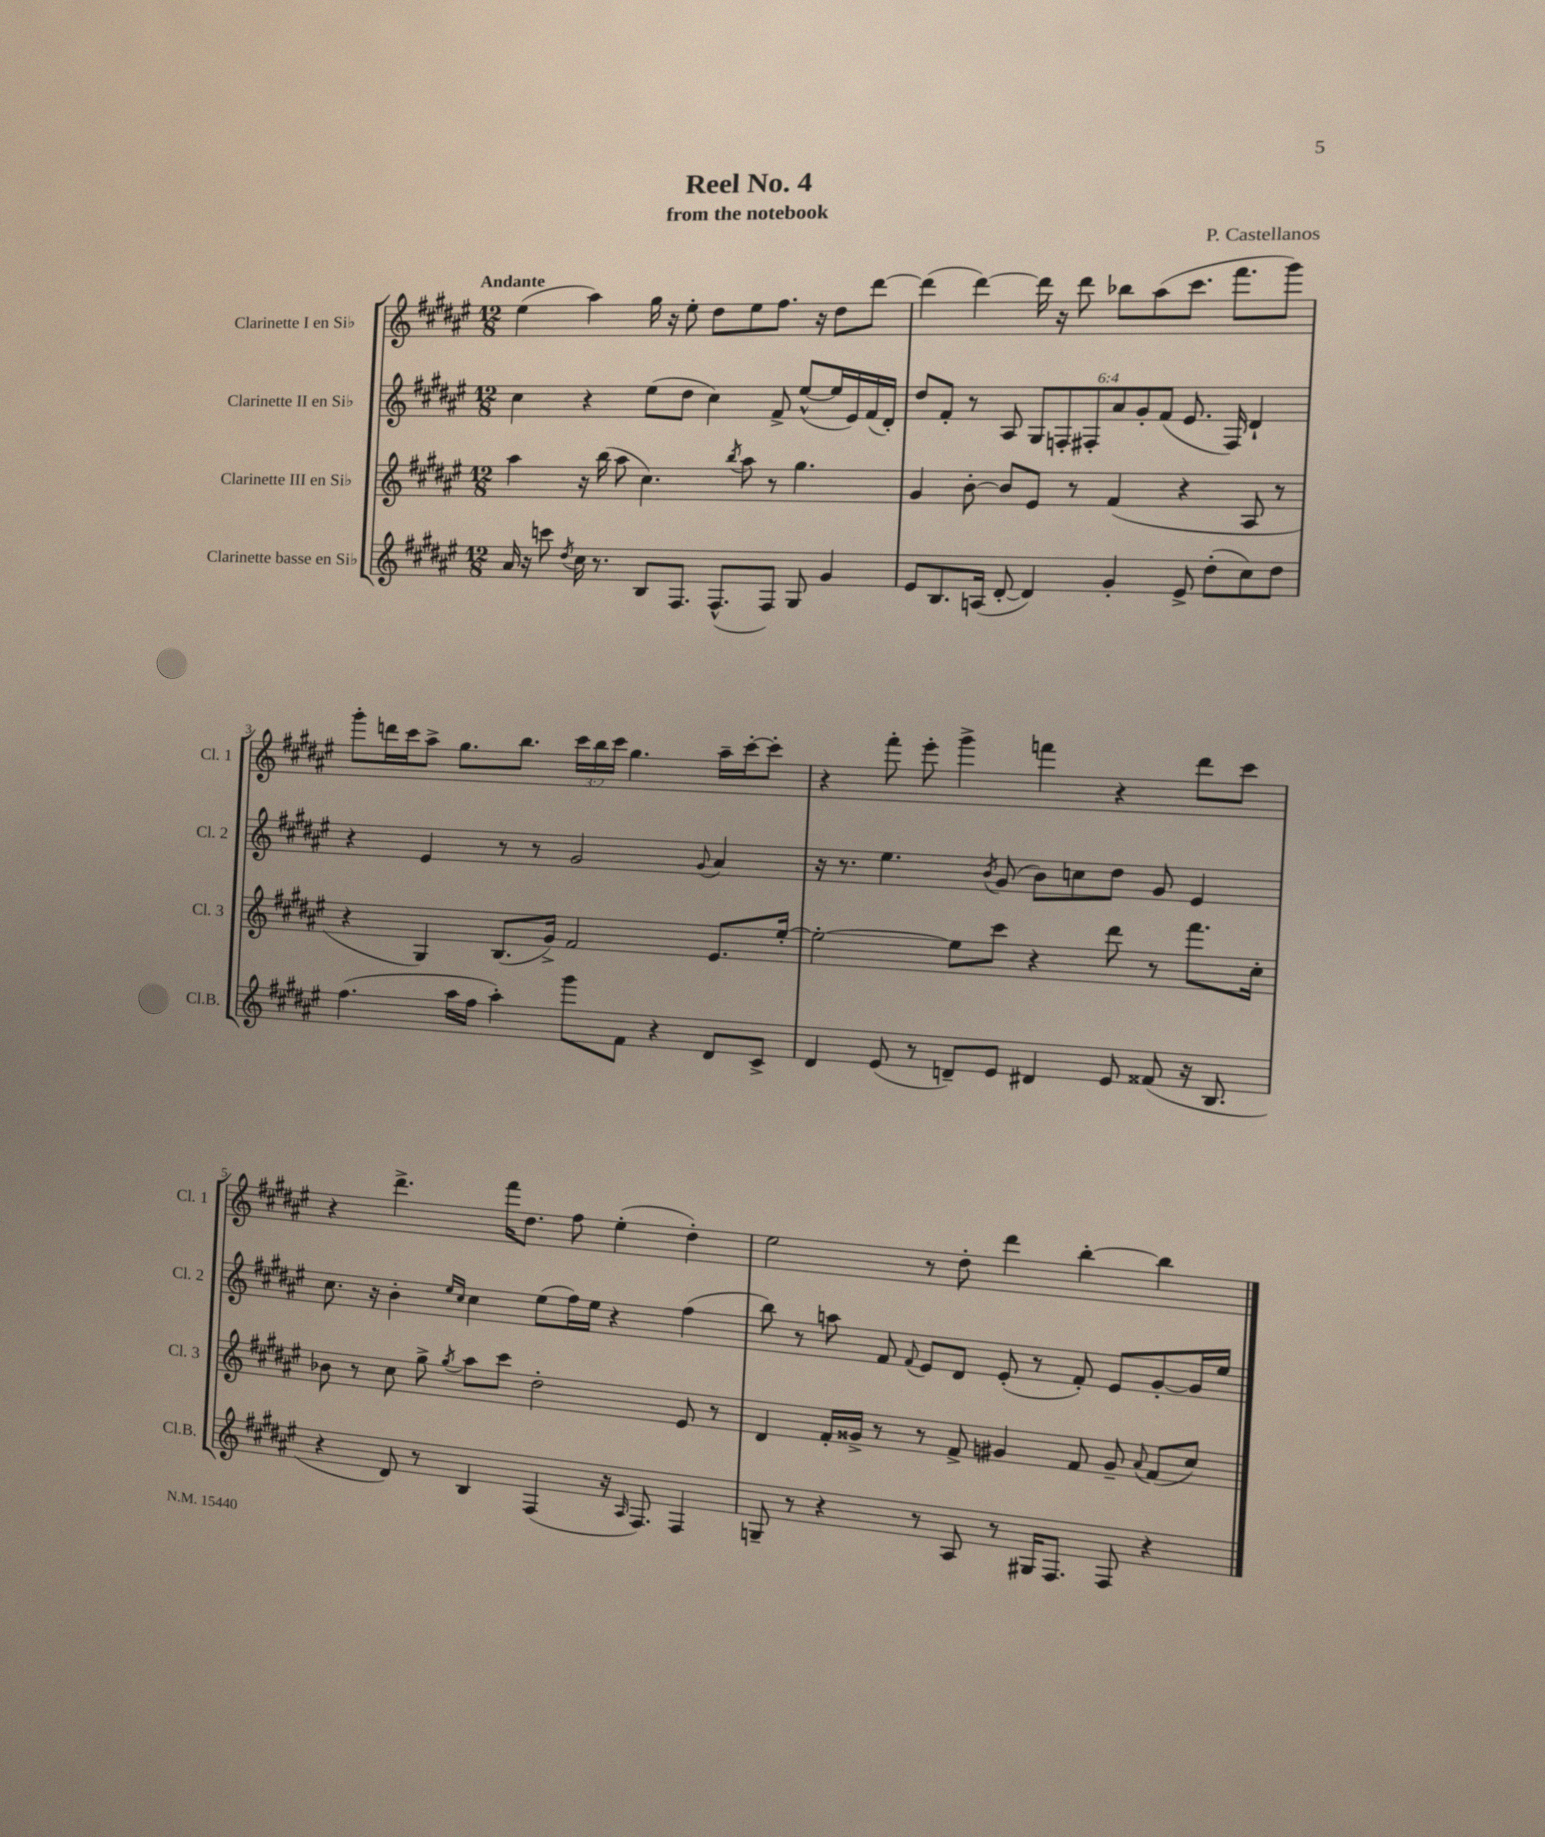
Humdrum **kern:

**kern	**kern	**kern	**kern
*staff4	*staff3	*staff2	*staff1
*clefG2	*clefG2	*clefG2	*clefG2
*k[f#c#g#d#a#e#]	*k[f#c#g#d#a#e#]	*k[f#c#g#d#a#e#]	*k[f#c#g#d#a#e#]
*M12/8	*M12/8	*M12/8	*M12/8
16a#	4aa#	4cc#	(4ee#
16r	.	.	.
8ccc	.	.	.
8qdd#	.	.	.
16cc#	16r	4r	4aa#)
8.r	(16bb	.	.
.	8aa#	.	.
8B	4.cc#)	(8ee#	16gg#
.	.	.	16r
8.F#	.	8dd#	8ee#'
.	.	4cc#)	8dd#
(8.F#^^	.	.	.
.	8qbb	.	.
.	8aa#	.	8ee#
8F#)	8r	8f#^	8.ff#
8G#	4.gg#	([8ee#^^	.
.	.	.	16r
4g#	.	16ee#]	8dd#
.	.	16e#)	.
.	.	(16f#	[8ddd#
.	.	16d#')	.
=	=	=	=
8e#	4g#	8dd#	(4ddd#]
8.B	.	8f#'	.
.	[8b'	8r	[4ddd#)
(16A	.	.	.
[8d#'	8b]	8A#	.
4d#])	8e#	12G#	16ddd#]
.	.	.	16r
.	.	12F'	.
.	8r	.	8ddd#
.	.	12F#'	.
4g#'	(4f#	12a#	8bb-
.	.	12g#'	.
.	.	.	(8aa#
.	.	(12f#	.
8e#^	4r	8.e#	8.ccc#
(8dd#'	.	.	.
.	.	16F#)	8.fff#
8cc#)	8A#	4d#`	.
8dd#	8r	.	8ggg#)
=	=	=	=
(4.ff#	4r	4r	8ggg#'
.	.	.	16ddd
.	.	.	16ccc#
.	4G#)	4e#	8aa#^
16aa#	.	.	8.gg#
16ff#	.	.	.
4aa#')	(8.B	8r	.
.	.	.	8.bb
.	.	8r	.
.	16g#^)	.	.
8ggg#	2f#	2g#	24ccc#
.	.	.	24bb
.	.	.	24ccc#
8f#	.	.	4.gg#
4r	.	.	.
.	.	8qqg#	.
8d#	8.e#	4a#	16aa#~
.	.	.	[16ccc#'
8c#^	.	.	8ccc#']
.	[16ee#'	.	.
=	=	=	=
4d#	2ee#'_	16r	4r
.	.	8.r	.
(8e#	.	4.ee#	8fff#'
8r	.	.	8eee#'
8d~)	8ee#]	.	4ggg#^
.	.	8qb	.
8e#	8ccc#	(8g#	.
4d#	4r	8b)	4fff
.	.	8cc	.
8e#	8ddd#	8dd#	4r
(8f##	8r	8g#	.
16r	8.fff#	4e#	8ddd#
8.B	.	.	.
.	.	.	8ccc#
.	16cc#'	.	.
=	=	=	=
4r	8b-	8.cc#	4r
.	8r	.	.
.	.	16r	.
8d#)	8cc#	4b'	4.ddd#^
8r	8gg#^	.	.
.	.	16qqee#	.
.	8qgg#	16qqcc#	.
4B	8aa#	4cc#	.
.	8ccc#	.	16fff#
.	.	.	8.dd#
(4F#	2dd#'	(8ee#	.
.	.	16ff#)	8ff#
.	.	16ee#	.
16r	.	4r	(4ee#'
16qqA#	.	.	.
8.F#)	.	.	.
4F#	8e#	(4ff#	4dd#')
.	8r	.	.
=	=	=	=
8G~	4d#	8bb)	2ee#
8r	.	8r	.
4r	16f#'	8aa	.
.	16g##^	.	.
.	8r	8f#	.
.	.	8qqf#	.
8r	8r	8e#	8r
8A#	8f#^	8d#	8dd#'
8r	4g#	(8e#'	4ddd#
16G#	.	8r	.
8.F#	.	.	.
.	8f#	8f#')	[4bb'
8F#	8g#~	8e#	.
.	8qqa#	.	.
4r	(8f#	[8g#'	4bb]
.	8cc#)	16g#]	.
.	.	16ee#	.
==	==	==	==
*-	*-	*-	*-
